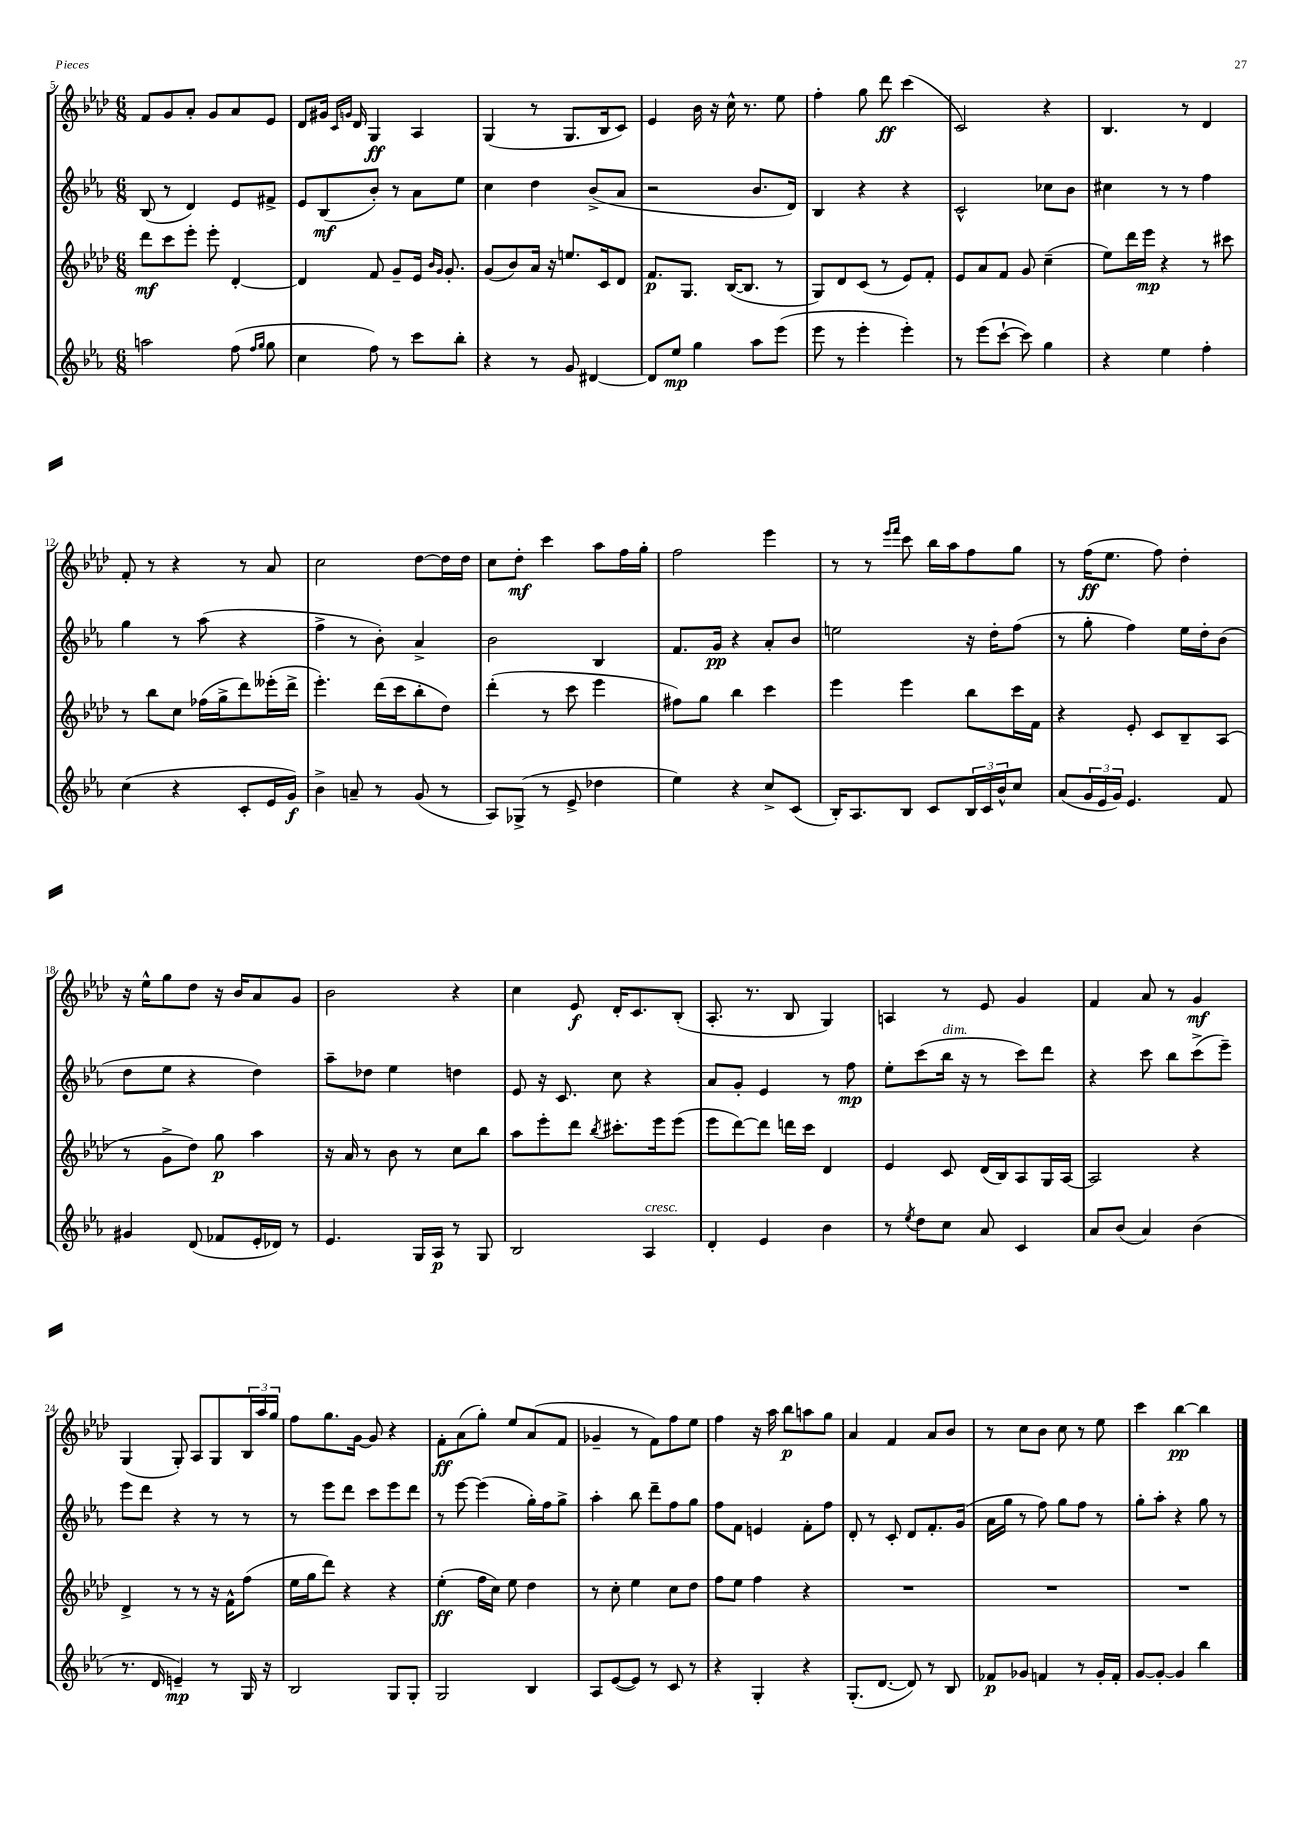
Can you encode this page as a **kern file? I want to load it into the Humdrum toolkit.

**kern	**kern	**kern	**kern
*staff4	*staff3	*staff2	*staff1
*clefG2	*clefG2	*clefG2	*clefG2
*k[b-e-a-]	*k[b-e-a-d-]	*k[b-e-a-]	*k[b-e-a-d-]
*M6/8	*M6/8	*M6/8	*M6/8
2aa	8ddd-	(8B-	8f
.	8ccc	8r	8g
.	8eee-'	4d)	8a-'
.	8eee-'	.	8g
(8ff	[4d-'	8e-	8a-
16qqff	.	.	.
16qqgg	.	.	.
8gg	.	8f#^	8e-
=	=	=	=
4cc	4d-]	8e-	8d-
.	.	(8B-	16g#
.	.	.	16qqc
.	.	.	16qqg
.	.	.	16d-
8ff)	8f	8b-')	4G
8r	8g~	8r	.
8ccc	16e-	8a-	4A-
.	16qqb-	.	.
.	16qqg	.	.
.	8.g'	.	.
8bb-'	.	8ee-	.
=	=	=	=
4r	(8g	4cc	(4G
.	8b-)	.	.
8r	16a-	4dd	8r
.	16r	.	.
8g	8.ee	.	8.G
[4d#	.	(8b-^	.
.	16c	.	16B-
.	8d-	8a-	8c)
=	=	=	=
8d#]	8.f	2r	4e-
8ee-	.	.	.
.	8.G	.	.
4gg	.	.	16b-
.	.	.	16r
.	([16B-	.	16cc^^
.	8.B-]	.	8.r
8aa-	.	8.b-	.
(8eee-	8r	.	8ee-
.	.	16d)	.
=	=	=	=
8eee-	8G)	4B-	4ff'
8r	8d-	.	.
4eee-'	(8c	4r	8gg
.	8r	.	8ddd-
4eee-')	8e-)	4r	(4ccc
.	8f'	.	.
=	=	=	=
8r	8e-	2c^^	2c)
(8eee-	8a-	.	.
[8ccc`	8f	.	.
8ccc])	8g	.	.
4gg	(4cc~	8cc-	4r
.	.	8b-	.
=	=	=	=
4r	8ee-)	4cc#	4.B-
.	16ddd-	.	.
.	16eee-	.	.
4ee-	4r	8r	.
.	.	8r	8r
4ff'	8r	4ff	4d-
.	8ccc#	.	.
=	=	=	=
(4cc	8r	4gg	8f'
.	8bb-	.	8r
4r	8cc	8r	4r
.	(16ff-	(8aa-	.
.	16gg^	.	.
8c'	8ddd-)	4r	8r
16e-	(16eee--'	.	8a-
16g)	16ddd-^	.	.
=	=	=	=
4b-^	4.eee-')	4ff^	2cc
8a~	.	8r	.
8r	(16ddd-	8b-')	.
.	16ccc	.	.
(8g	8bb-'	4a-^	[8dd-
8r	8dd-)	.	16dd-]
.	.	.	16dd-
=	=	=	=
8A-)	(4ddd-'	2b-	8cc
(8G-^	.	.	8dd-'
8r	8r	.	4ccc
8e-^	8ccc	.	.
4dd-	4eee-	4B-	8aa-
.	.	.	16ff
.	.	.	16gg'
=	=	=	=
4ee-)	8ff#)	8.f	2ff
.	8gg	.	.
.	.	16g	.
4r	4bb-	4r	.
8cc^	4ccc	8a-'	4eee-
(8c	.	8b-	.
=	=	=	=
16B-')	4eee-	2ee	8r
8.A-	.	.	.
.	.	.	8r
.	.	.	16qqeee-
.	.	.	16qqfff
8B-	4eee-	.	8ccc
8c	.	.	16bb-
.	.	.	16aa-
24B-	8bb-	16r	8ff
24c	.	.	.
.	.	16dd'	.
24b-^^	.	.	.
8cc	16ccc	(8ff	8gg
.	16f	.	.
=	=	=	=
(8a-	4r	8r	8r
24g	.	8gg'	(16ff
24e-	.	.	.
.	.	.	8.ee-
24g)	.	.	.
4.e-	8e-'	4ff)	.
.	8c	.	8ff)
.	8B-~	16ee-	4dd-'
.	.	16dd'	.
8f	(8A-	(8b-	.
=	=	=	=
4g#	8r	8dd	16r
.	.	.	16ee-^^
.	8g^	8ee-	8gg
(8d	8dd-)	4r	8dd-
8f-	8gg	.	16r
.	.	.	16b-
16e-'	4aa-	4dd)	8a-
16d-)	.	.	.
8r	.	.	8g
=	=	=	=
4.e-	16r	8aa-~	2b-
.	16a-	.	.
.	8r	8dd-	.
.	8b-	4ee-	.
16G	8r	.	.
16A-	.	.	.
8r	8cc	4dd	4r
8G	8bb-	.	.
=	=	=	=
2B-	8aa-	8e-	4cc
.	8eee-'	16r	.
.	.	8.c	.
.	8ddd-	.	8e-
.	8qbb-	.	.
.	8.ccc#'	8cc	16d-'
.	.	.	8.c
4A-	.	4r	.
.	16eee-	.	.
.	(8eee-	.	(8B-'
=	=	=	=
4d'	8eee-	8a-	8.A-'
.	[8ddd-)	8g'	.
.	.	.	8.r
4e-	8ddd-]	4e-	.
.	16ddd	.	8B-
.	16ccc	.	.
4b-	4d-	8r	4G)
.	.	8ff	.
=	=	=	=
8r	4e-	8ee-'	4A
8qee-	.	.	.
8dd	.	(8ccc	.
8cc	8c	16bb-	8r
.	.	16r	.
8a-	(16d-	8r	8e-
.	16B-)	.	.
4c	8A-	8ccc)	4g
.	16G	8ddd	.
.	[16A-	.	.
=	=	=	=
8a-	2A-]	4r	4f
(8b-	.	.	.
4a-)	.	8ccc	8a-
.	.	8bb-	8r
(4b-	4r	(8ccc^	4g
.	.	8eee-~)	.
=	=	=	=
8.r	4d-^	8eee-	(4G
.	.	8ddd	.
16d	.	.	.
4e~)	8r	4r	8G')
.	8r	.	8A-
8r	16r	8r	8G
.	16f^^	.	.
16G	(8ff	8r	24B-
.	.	.	24aa-
16r	.	.	.
.	.	.	24gg
=	=	=	=
2B-	16ee-	8r	8ff
.	16gg	.	.
.	8ddd-)	8eee-	8.gg
.	4r	8ddd	.
.	.	.	[16g
.	.	8ccc	8g]
8G	4r	8eee-	4r
8G'	.	8ddd	.
=	=	=	=
2G	(4ee-'	8r	8f'
.	.	[8eee-	(8a-
.	16ff	(4eee-]	8gg')
.	16cc)	.	.
.	8ee-	.	8ee-
4B-	4dd-	16gg')	(8a-
.	.	16ff	.
.	.	8gg^	8f
=	=	=	=
8A-	8r	4aa-'	4g-~
([8e-	8cc'	.	.
8e-])	4ee-	8bb-	8r
8r	.	8ddd~	8f)
8c	8cc	8ff	8ff
8r	8dd-	8gg	8ee-
=	=	=	=
4r	8ff	8ff	4ff
.	8ee-	8f	.
4G'	4ff	4e	16r
.	.	.	16aa-
.	.	.	8bb-
4r	4r	8f'	8aa
.	.	8ff	8gg
=	=	=	=
(8.G'	2.r	8d'	4a-
.	.	8r	.
[8.d	.	.	.
.	.	8c'	4f
8d])	.	8d	.
8r	.	8.f'	8a-
8B-	.	.	8b-
.	.	(16g	.
=	=	=	=
8f-	2.r	16a-	8r
.	.	16gg	.
8g-	.	8r	8cc
4f	.	8ff)	8b-
.	.	8gg	8cc
8r	.	8ff	8r
16g-'	.	8r	8ee-
16f'	.	.	.
=	=	=	=
[8g	2.r	8gg'	4ccc
8g'_	.	8aa-'	.
4g]	.	4r	[4bb-
4bb-	.	8gg	4bb-]
.	.	8r	.
==	==	==	==
*-	*-	*-	*-
